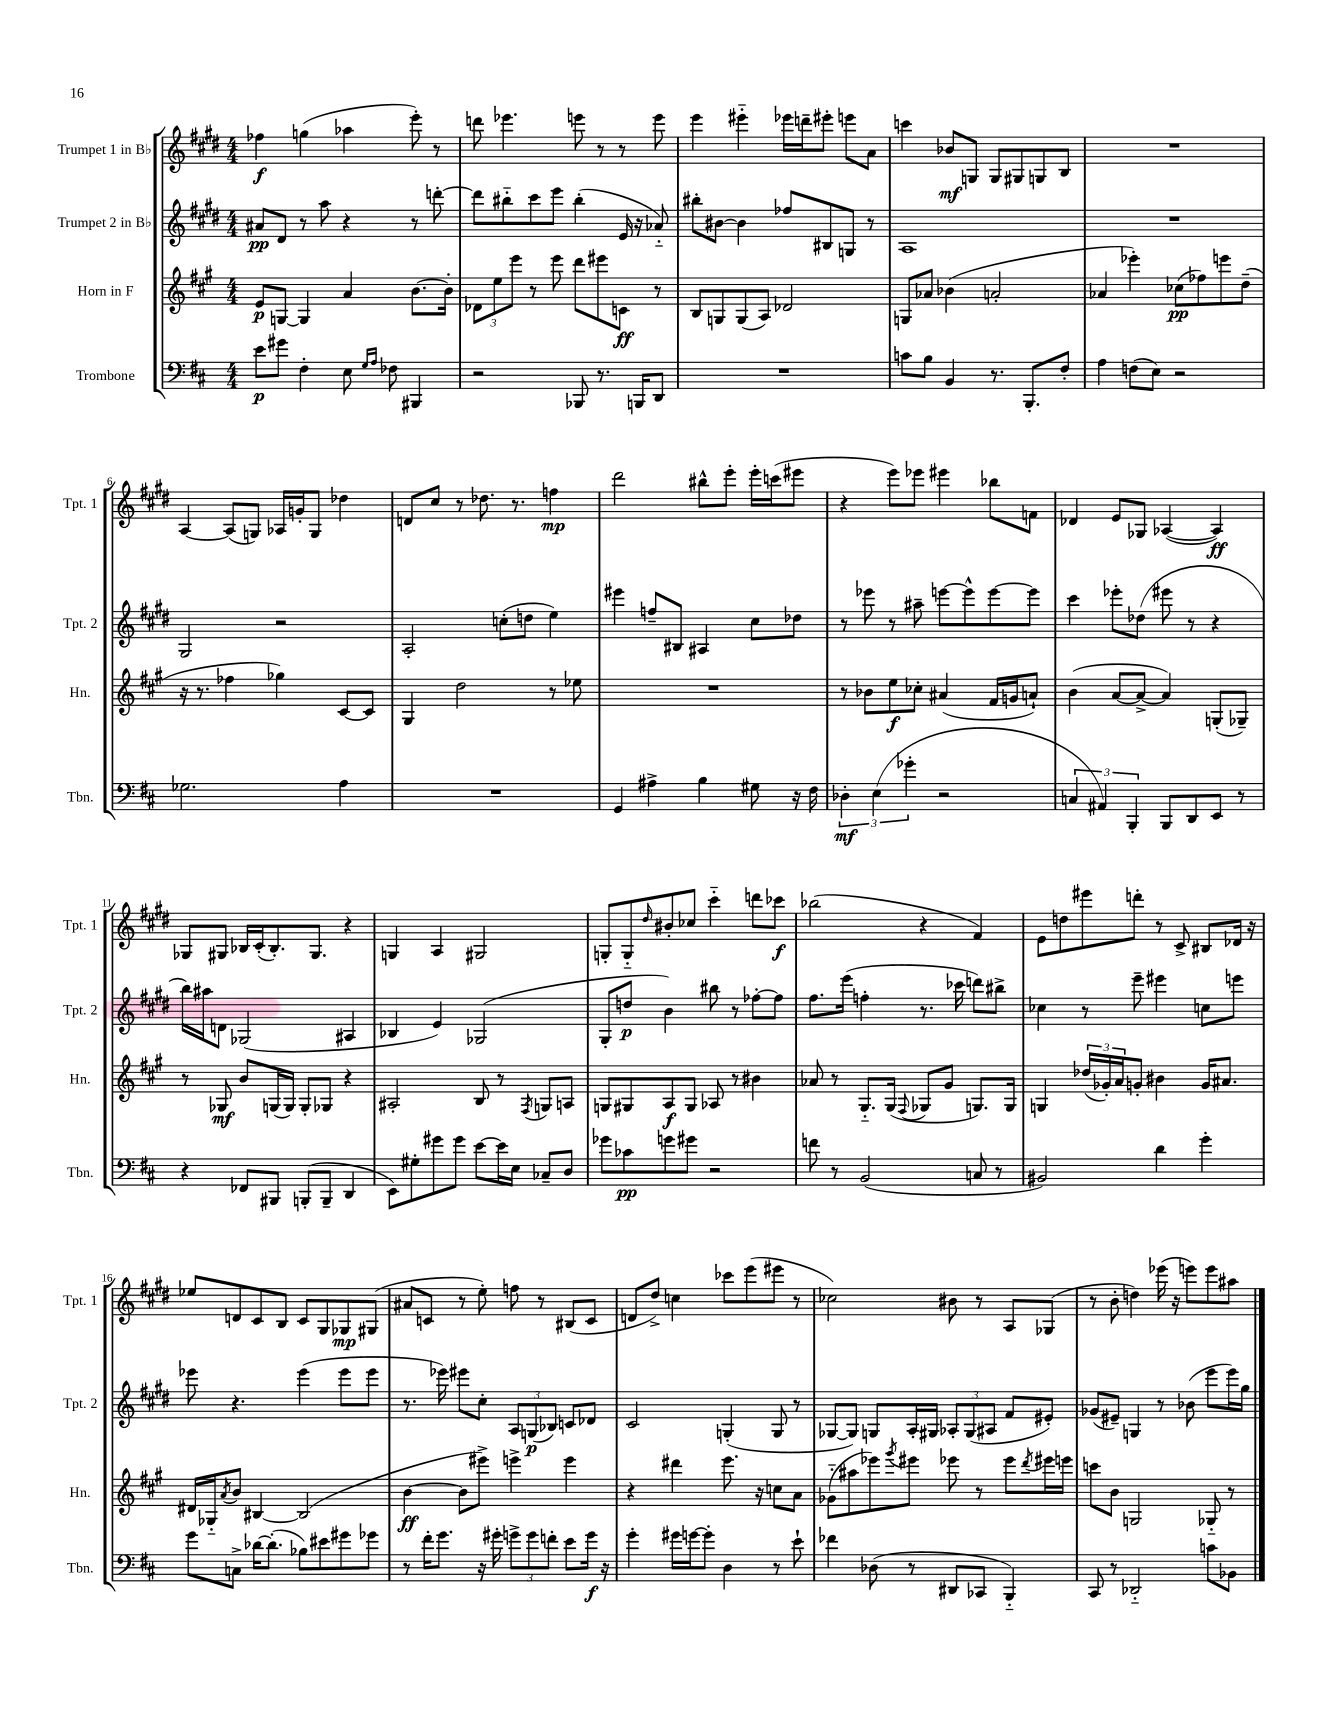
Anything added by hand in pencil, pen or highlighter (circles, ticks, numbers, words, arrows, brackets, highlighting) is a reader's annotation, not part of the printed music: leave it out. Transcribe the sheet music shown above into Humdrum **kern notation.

**kern	**dynam	**kern	**dynam	**kern	**dynam	**kern	**dynam
*part4	*part4	*part3	*part3	*part2	*part2	*part1	*part1
*staff4	*staff4	*staff3	*staff3	*staff2	*staff2	*staff1	*staff1
*I"Trombone	*	*I"Horn in F	*	*I"Trumpet 2 in B♭	*	*I"Trumpet 1 in B♭	*
*I'Tbn.	*	*I'Hn.	*	*I'Tpt. 2	*	*I'Tpt. 1	*
*clefF4	*	*clefG2	*	*clefG2	*	*clefG2	*
*k[f#c#]	*	*k[f#c#g#]	*	*k[f#c#g#d#]	*	*k[f#c#g#d#]	*
*M4/4	*	*M4/4	*	*M4/4	*	*M4/4	*
=1	=1	=1	=1	=1	=1	=1	=1
8e\L	p	8e/L	p	8a#X/L	pp	4ff-X\	f
8g#X\J	.	[8Gn/J	.	8d#/J	.	.	.
4F#'\	.	4G/]	.	8r	.	(4ggn\	.
.	.	.	.	8aa\	.	.	.
8E\	.	4a/	.	4r	.	4aa-X\	.
16qqG/LL	.	.	.	.	.	.	.
16qqA/JJ	.	.	.	.	.	.	.
8F-X\	.	.	.	.	.	.	.
4BBB#X/	.	[8.b\L	.	8r	.	8eee'\)	.
.	.	.	.	[8dddn'\	.	8r	.
.	.	16b'\Jk]	.	.	.	.	.
=2	=2	=2	=2	=2	=2	=2	=2
2r	.	12d-X\L	.	8ddd\L]	.	8dddn\	.
.	.	12ee\	.	.	.	.	.
.	.	.	.	8bb#X\	.	4.eee-X\	.
.	.	12eee\J	.	.	.	.	.
.	.	8r	.	8ccc#\	.	.	.
.	.	8eee\	.	8eee\J	.	.	.
8BBB-X/	.	8ddd\L	.	(4bb#'\	.	8eeen\	.
8.r	.	8eee#X\	.	.	.	8r	.
.	.	8cn\J	ff	16e/	.	8r	.
16BBBn/KL	.	.	.	16r	.	.	.
8DD/J	.	8r	.	8a-X/)	.	8eee\	.
=3	=3	=3	=3	=3	=3	=3	=3
1r	.	8B/L	.	8bb#X'\L	.	4eee\	.
.	.	8Gn/	.	[8b#X\J	.	.	.
.	.	(8G/	.	4b#\]	.	4eee#X\	.
.	.	8A/J)	.	.	.	.	.
.	.	2d-X/	.	8ff-X/L	.	16eee-X\LL	.
.	.	.	.	.	.	16dddn~\J	.
.	.	.	.	8B#X/	.	8eee#X'\J	.
.	.	.	.	8Gn/J	.	8eeen\L	.
.	.	.	.	8r	.	8a\J	.
=4	=4	=4	=4	=4	=4	=4	=4
8cn\L	.	8Gn/L	.	1A	.	4cccn\	.
8B\J	.	8a-X/J	.	.	.	.	.
4BB/	.	(4b-X\	.	.	.	8b-X/L	mf
.	.	.	.	.	.	8Gn/J	.
8.r	.	2an'/	.	.	.	8G/L	.
.	.	.	.	.	.	8G#X/	.
8.BBB'/L	.	.	.	.	.	.	.
.	.	.	.	.	.	8Gn/	.
8F#'/J	.	.	.	.	.	8B/J	.
=5	=5	=5	=5	=5	=5	=5	=5
4A\	.	4a-X/	.	1r	.	1r	.
(8Fn\L	.	4eee-X'\)	.	.	.	.	.
8E\J)	.	.	.	.	.	.	.
2r	.	(8cc-X\L	pp	.	.	.	.
.	.	8ff-X\)	.	.	.	.	.
.	.	8eeen\	.	.	.	.	.
.	.	(8dd~\J	.	.	.	.	.
!!LO:LB:g=z
=6	=6	=6	=6	=6	=6	=6	=6
2.G-X\	.	16r	.	2G#/	.	[4A/	.
.	.	8.r	.	.	.	.	.
.	.	4ff-X\	.	.	.	(8A/L]	.
.	.	.	.	.	.	8Gn/J)	.
.	.	4gg-X\)	.	2r	.	16A-X/LL	.
.	.	.	.	.	.	16gn'/J	.
.	.	.	.	.	.	8G/J	.
4A\	.	[8c#/L	.	.	.	4dd-X\	.
.	.	8c#/J]	.	.	.	.	.
=7	=7	=7	=7	=7	=7	=7	=7
1r	.	4G#/	.	2A'/	.	8dn/L	.
.	.	.	.	.	.	8cc#/J	.
.	.	2dd\	.	.	.	8r	.
.	.	.	.	.	.	8.dd-X\	.
.	.	.	.	(8ccn'\L	.	.	.
.	.	.	.	.	.	8.r	.
.	.	.	.	8ddn\J	.	.	.
.	.	8r	.	4ee\)	.	4ffn\	mp
.	.	8ee-X\	.	.	.	.	.
=8	=8	=8	=8	=8	=8	=8	=8
4GG/	.	1r	.	4eee#X\	.	2ddd#\	.
4A#X^\	.	.	.	8ffn~/L	.	.	.
.	.	.	.	8B#X/J	.	.	.
4B\	.	.	.	4A#X/	.	8bb#X^^\L	.
.	.	.	.	.	.	8eee'\J	.
8G#X\	.	.	.	8cc#\L	.	16eee'\LL	.
.	.	.	.	.	.	(16cccn\J	.
16r	.	.	.	8dd-X\J	.	8eee#X\J	.
16F#\	.	.	.	.	.	.	.
=9	=9	=9	=9	=9	=9	=9	=9
6D-X'\	mf	8r	.	8r	.	4r	.
.	.	8b-X\L	.	8eee-X\	.	.	.
(6E\	.	.	.	.	.	.	.
.	.	8ee\	f	8r	.	8eee\L)	.
6g-X'\	.	.	.	.	.	.	.
.	.	8cc-X'\J	.	8aa#X~\	.	8eee-X\J	.
2r	.	(4a#X/	.	[8eeen\L	.	4eee#X\	.
.	.	.	.	8eee^^\]	.	.	.
.	.	16f#/LL	.	[8eee\	.	8bb-X\L	.
.	.	16gn/J	.	.	.	.	.
.	.	8an`/J)	.	8eee\J]	.	8fn\J	.
=10	=10	=10	=10	=10	=10	=10	=10
6Cn/	.	(4b\	.	4ccc#\	.	4d-X/	.
6AA#X/)	.	.	.	.	.	.	.
.	.	[8a/L	.	8eee-X'\L	.	8e/L	.
6BBB'/	.	.	.	.	.	.	.
.	.	8a^/J_	.	(8dd-X\J	.	8G-X/J	.
8BBB/L	.	4a/])	.	8eee#X\	.	([4A-X/	.
8DD/	.	.	.	8r	.	.	.
8EE/J	.	(8Gn'/L	.	4r	.	4A-/])	ff
8r	.	8G-X~/J)	.	.	.	.	.
!!LO:LB:g=z
=11	=11	=11	=11	=11	=11	=11	=11
4r	.	8r	.	16bb\LL)	.	8G-X/L	.
.	.	.	.	16aa#X\J	.	.	.
.	.	8G-X/	mf	8dn\J	.	8G#X/J	.
8FF-X/L	.	8b/L	.	(2G-X/	.	16B-X/LL	.
.	.	.	.	.	.	(16c#'/J	.
8BBB#X/J	.	(16Gn/L	.	.	.	8.B-'/)	.
.	.	16G/JJ)	.	.	.	.	.
(8BBBn'/L	.	8G'/L	.	.	.	.	.
.	.	.	.	.	.	8.G#/J	.
8BBB~/J	.	8G-X/J	.	.	.	.	.
4DD/	.	4r	.	4A#X/	.	4r	.
=12	=12	=12	=12	=12	=12	=12	=12
8EE\L)	.	2A#X'/	.	4B-X/	.	4Gn/	.
8G#X'\	.	.	.	.	.	.	.
8g#X\	.	.	.	4e/)	.	4A/	.
8g#\J	.	.	.	.	.	.	.
[8e\L	.	8B/	.	(2G-X/	.	2G#X/	.
16e\L]	.	8r	.	.	.	.	.
16E\JJ	.	.	.	.	.	.	.
.	.	8qF#/	.	.	.	.	.
8C-X~/L	.	8Gn/L	.	.	.	.	.
8D/J	.	8An/J	.	.	.	.	.
=13	=13	=13	=13	=13	=13	=13	=13
8g-X\L	.	8Gn/L	.	8G#'/L	.	8Gn'/L	.
8c-X\	pp	8G#X/	.	8ddn/J	p	8G/	.
.	.	.	.	.	.	16qqdd#/	.
8gn\	.	8A/	f	4b\)	.	8b#X'/	.
8g#X\J	.	8G#/J	.	.	.	8cc-X/J	.
2r	.	8A-X/	.	8bb#X\	.	4ccc#\	.
.	.	8r	.	8r	.	.	.
.	.	4b#X\	.	[8ff-X'\L	.	8dddn\L	.
.	.	.	.	8ff-\J]	.	8ccc-X\J	f
=14	=14	=14	=14	=14	=14	=14	=14
8fn\	.	8a-X/	.	8.ff#\L	.	(2bb-X\	.
8r	.	8r	.	.	.	.	.
.	.	.	.	(16eee\Jk	.	.	.
(2BB/	.	8.G#/L	.	4ffn'\	.	.	.
.	.	(16G#/Jk	.	.	.	.	.
.	.	8qqF#/	.	.	.	.	.
.	.	8G-X/L	.	8.r	.	4r	.
.	.	8g#/J	.	.	.	.	.
.	.	.	.	16ccc-X\	.	.	.
8Cn/	.	8.Gn/L)	.	8dddn\L)	.	4f#/)	.
8r	.	.	.	8bb#X^\J	.	.	.
.	.	16G/Jk	.	.	.	.	.
=15	=15	=15	=15	=15	=15	=15	=15
2BB#X/)	.	4Gn/	.	4cc-X\	.	8e\L	.
.	.	.	.	.	.	8ddn\	.
.	.	(24dd-X/LL	.	8r	.	8eee#X\	.
.	.	24g-X'/)	.	.	.	.	.
.	.	24a/J	.	.	.	.	.
.	.	8gn'/J	.	8eee~\	.	8dddn'\J	.
4d\	.	4b#X\	.	4eee#X\	.	8r	.
.	.	.	.	.	.	8c#^/	.
4g'\	.	16g/KL	.	8ccn\L	.	8B#X/L	.
.	.	8.a#X/J	.	.	.	.	.
.	.	.	.	8eeen\J	.	16d-X/Jk	.
.	.	.	.	.	.	16r	.
!!LO:LB:g=z
=16	=16	=16	=16	=16	=16	=16	=16
8g\L	.	16d#X/LL	.	8eee-X\	.	8ee-X/L	.
.	.	16G-X/J	.	.	.	.	.
.	.	8qa/	.	.	.	.	.
8Cn^\J	.	8b/J	.	4.r	.	8dn/	.
[16d-X\KL	.	[4B#X/	.	.	.	8c#/	.
(8.d-'\J]	.	.	.	.	.	.	.
.	.	.	.	.	.	8B/J	.
8B-X\L)	.	(2B#/]	.	(4eee-\	.	8c#/L	.
8e#X\	.	.	.	.	.	8G#/	.
8g#X\	.	.	.	8eee-\L	.	8G-X/	mp
8g-X\J	.	.	.	8eee-\J	.	(8G#X/J	.
=17	=17	=17	=17	=17	=17	=17	=17
8r	.	[4b\	ff	8.r	.	8a#X/L	.
16f#'\KL	.	.	.	.	.	8cn/J	.
8.g\J	.	.	.	16eee-X\)	.	.	.
.	.	8b\L]	.	8eee#X\L	.	8r	.
16r	.	8eee#X^\J)	.	8cc#'\J	.	8ee'\)	.
16g#X'\	.	.	.	.	.	.	.
12gn^\L	.	4eeen^\	.	12A/L	.	8ffn\	.
12g\	.	.	.	(12Gn/	p	.	.
.	.	.	.	.	.	8r	.
12fn'\J	.	.	.	12B-X/J)	.	.	.
8e\L	.	4eee\	.	8cn/L	.	(8B#X/L	.
16g\Jk	f	.	.	8d-X/J	.	8c/J	.
16r	.	.	.	.	.	.	.
=18	=18	=18	=18	=18	=18	=18	=18
4g'\	.	4r	.	2c#/	.	8dn/L	.
.	.	.	.	.	.	8dd#^/J)	.
16g#X\LL	.	4ddd#X\	.	.	.	4ccn\	.
[16gn\J	.	.	.	.	.	.	.
8g'\J]	.	.	.	.	.	.	.
4D\	.	8.eee\	.	(4Gn'/	.	8ccc-X\L	.
.	.	.	.	.	.	(8eee\	.
.	.	16r	.	.	.	.	.
8r	.	8ccn\L	.	8G/	.	8eee#X\J	.
8e`\	.	8a\J	.	8r	.	8r	.
=19	=19	=19	=19	=19	=19	=19	=19
4f-X\	.	(8g-X\L	.	[8G-X/L	.	2cc-X\)	.
.	.	8aa#X\	.	8G-/J])	.	.	.
(8D-X\	.	8eee-X\)	.	8Gn/L	.	.	.
.	.	8qggg#/	.	.	.	.	.
8r	.	8eee#X\J	.	16A'/L	.	.	.
.	.	.	.	16G#X/JJ	.	.	.
8DD#X/L	.	8eee-X\	.	12A-X'/L	.	8b#X\	.
.	.	.	.	(12G#/	.	.	.
8CC-X/J	.	8r	.	.	.	8r	.
.	.	.	.	12A#X/J	.	.	.
4BBB/)	.	8eee-\L	.	8f#/L	.	8A/L	.
.	.	8qddd/	.	.	.	.	.
.	.	16eee#X\L	.	8e#X'/J)	.	(8G-X/J	.
.	.	16eeen\JJ	.	.	.	.	.
=20	=20	=20	=20	=20	=20	=20	=20
8CC#/	.	8cccn\L	.	(8g-X/L	.	8r	.
8r	.	8b\J	.	8e#X~/J)	.	8b'\	.
2DD-X/	.	2Gn/	.	4Gn/	.	4ddn\)	.
.	.	.	.	8r	.	(16eee-X\	.
.	.	.	.	.	.	16r	.
.	.	.	.	(8b-X\	.	8eeen\L)	.
8cn\L	.	8G-X/	.	8eee\L	.	8eee\	.
8BB-X\J	.	8r	.	16eee\L)	.	8aa#X\J	.
.	.	.	.	16gg#\JJ	.	.	.
==	==	==	==	==	==	==	==
*-	*-	*-	*-	*-	*-	*-	*-
